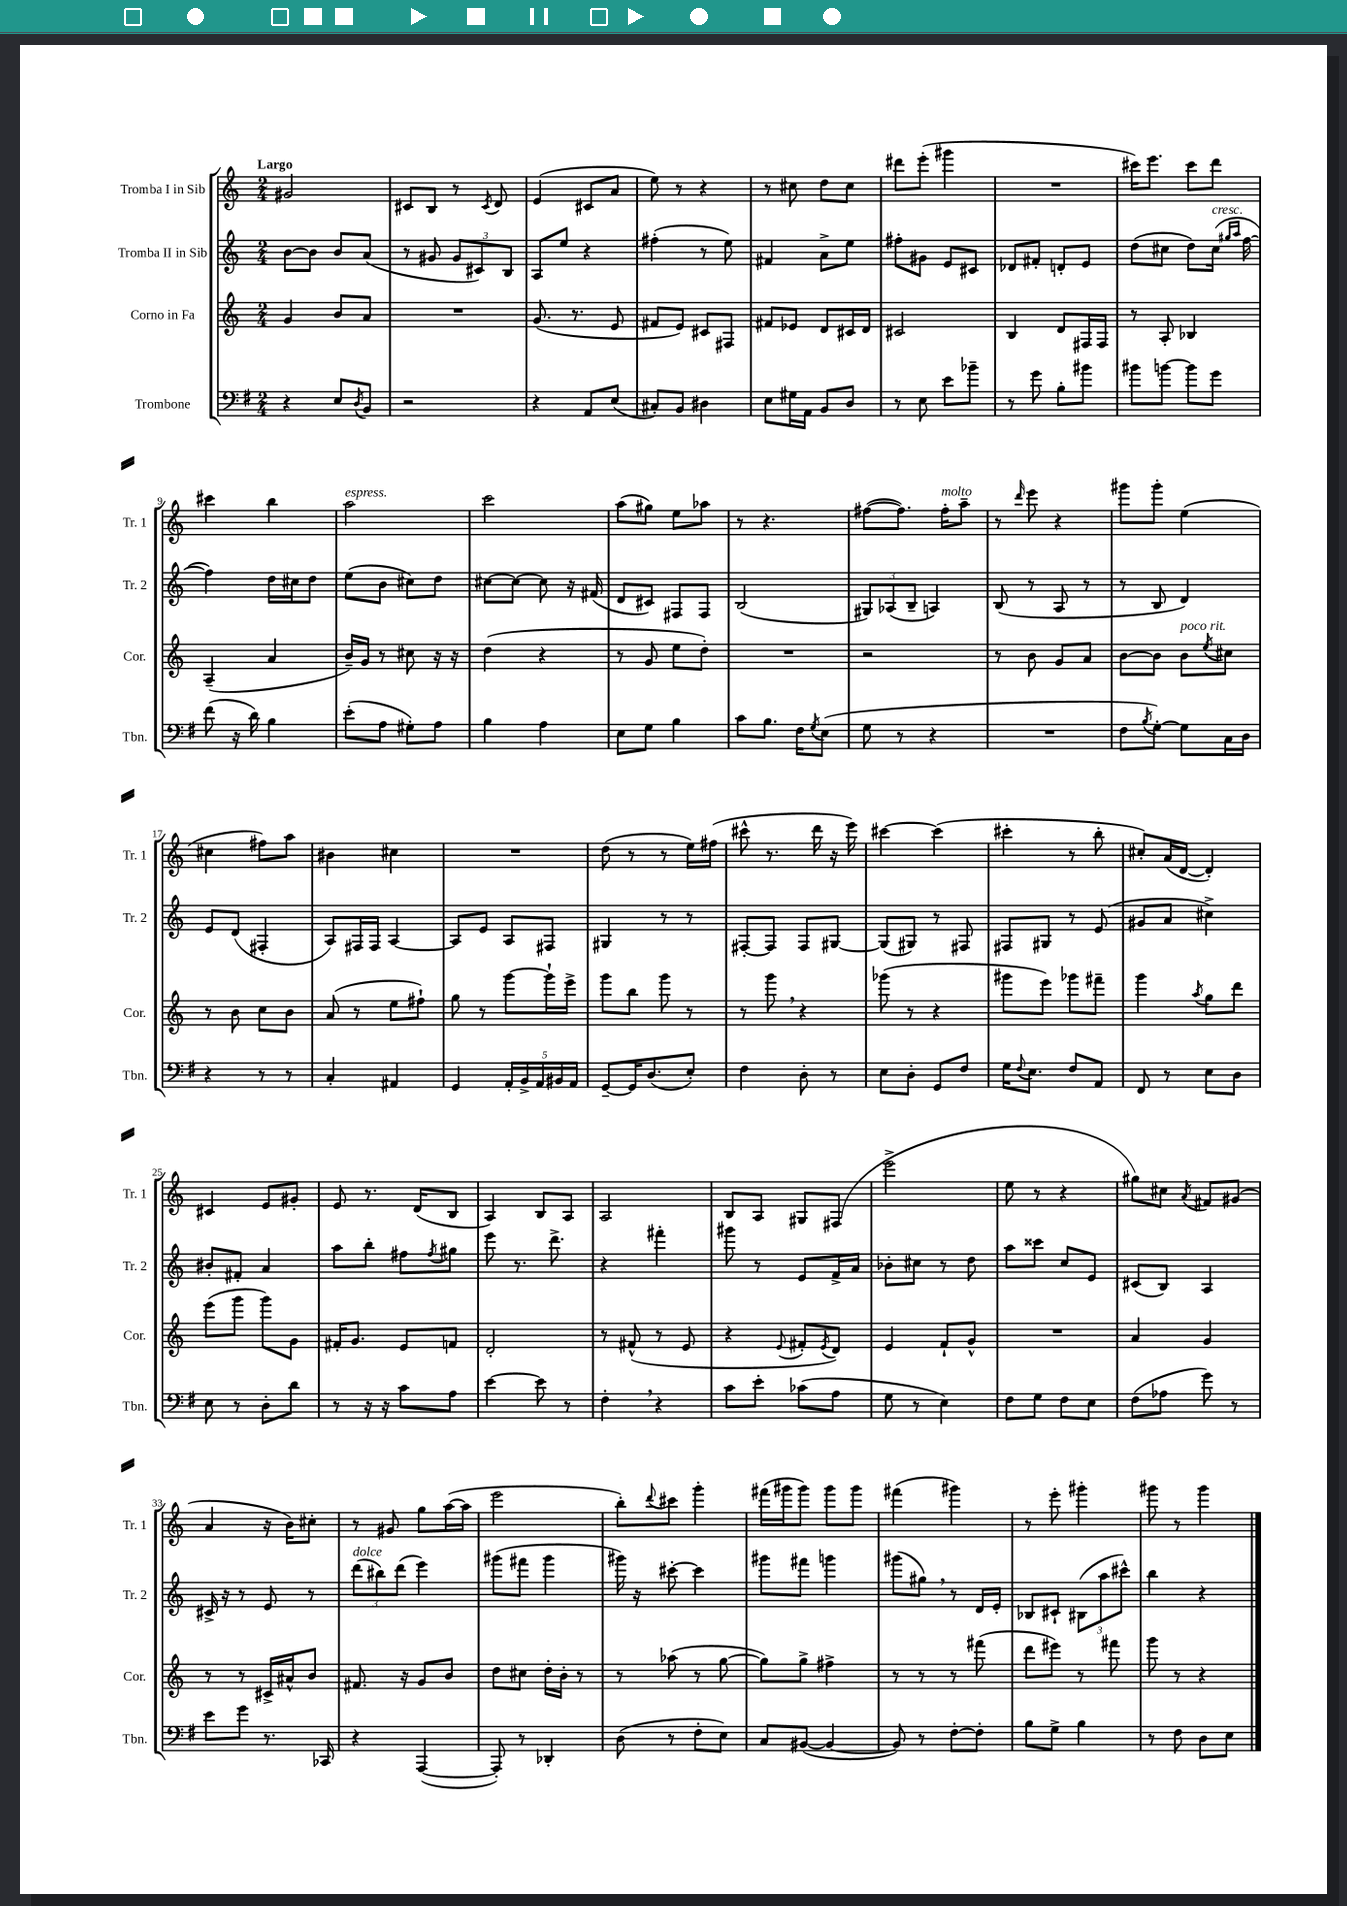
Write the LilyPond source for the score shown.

<<
\new StaffGroup <<
\new Staff = "s0" \with { instrumentName = "Tromba I in Sib" shortInstrumentName = "Tr. 1" } {
    \clef treble \key c \major \numericTimeSignature \time 2/4 \tempo "Largo"
    gis'2 |
    cis'8 b8 r8 \acciaccatura { cis'8 } d'8 |
    e'4( cis'8 a'8 |
    e''8) r8 r4 |
    r8 cis''8 d''8 cis''8 |
    dis'''8 e'''8-.( gis'''4 |
    R2 |
    cis'''16) e'''8. cis'''8 d'''8 |
    cis'''4 b''4 |
    a''2^\markup { \italic "espress." } |
    c'''2 |
    a''8( gis''8) e''8 aes''8 |
    r8 r4. |
    fis''8~( fis''8.) fis''16-.^\markup { \italic "molto" } a''8-- |
    r8 \grace { d'''16 } e'''8 r4 |
    gis'''8 gis'''8-. e''4( |
    cis''4 fis''8) a''8 |
    bis'4 cis''4 |
    R2 |
    d''8( r8 r8 e''16) fis''16( |
    cis'''8-^ r8. d'''16 r16 e'''16) |
    cis'''4~ cis'''4( |
    cis'''4-. r8 b''8-. |
    cis''8-.) a'16( d'16~ d'4-.) |
    cis'4 e'8 gis'8-. |
    e'8 r8. d'16( b8 |
    a4) b8 a8 |
    a2 |
    b8 a8 gis8 fis8( |
    e'''2-> |
    e''8 r8 r4 |
    gis''8) cis''8 \acciaccatura { a'8 } fis'8 gis'8( |
    a'4 r16 b'16) cis''8-. |
    r8 gis'8 g''8 a''16~( a''16 |
    e'''2 |
    b''8-.) \appoggiatura { d'''8 } cis'''8 g'''4-. |
    fis'''16( gis'''16 gis'''8) gis'''8 gis'''8 |
    fis'''4( gis'''4) |
    r8 e'''8-. gis'''4-. |
    gis'''8 r8 gis'''4 \bar "|." |
}
\new Staff = "s1" \with { instrumentName = "Tromba II in Sib" shortInstrumentName = "Tr. 2" } {
    \clef treble \key c \major \numericTimeSignature \time 2/4
    b'8~ b'8 b'8 a'8( |
    r8 gis'8 \tuplet 3/2 { gis'8 cis'8) b8 } |
    a8 e''8 r4 |
    fis''4-.( r8 e''8) |
    fis'4 a'8-> e''8 |
    fis''8-. gis'8 e'8 cis'8 |
    des'8 fis'8-. d'8-. e'8 |
    d''8( cis''8 d''8) cis''16^\markup { \italic "cresc." }( \grace { gis''16 a''16 } f''16~ |
    f''4) d''16 cis''16 d''8 |
    e''8( b'8 cis''8) d''8 |
    cis''8~ cis''8~ cis''8 r16 fis'16( |
    d'8 cis'8) fis8 fis8 |
    b2( |
    \tuplet 3/2 { gis8) aes8( b8-- } a4) |
    b8( r8 a8 r8 |
    r8 b8 d'4) |
    e'8 d'8( fis4-. |
    a8) fis16 fis16 a4~ |
    a8 e'8 a8 fis8 |
    gis4 r8 r8 |
    fis8~-. fis8 fis8 gis8~ |
    gis8( gis8) r8 fis8 |
    fis8 gis8 r8 e'8( |
    gis'8 a'8 cis''4->) |
    bis'8-. fis'8-. a'4 |
    a''8 b''8-. fis''8 \acciaccatura { fis''8 } gis''8 |
    e'''8 r8. d'''8.-> |
    r4 fis'''4-. |
    gis'''8 r8 e'8 f'16-> a'16 |
    bes'8-. cis''8 r8 d''8 |
    a''8 cisis'''8 c''8 e'8 |
    cis'8( b8) a4 |
    cis'16-> r16 r8 e'8 r8 |
    \tuplet 3/2 { d'''8^\markup { \italic "dolce" }( bis''8) d'''8( } e'''4) |
    gis'''8( fis'''8 gis'''4 |
    gis'''16) r16 cis'''8~-. cis'''4 |
    gis'''8 fis'''8 g'''4 |
    gis'''8( gis''8) \breathe r8 d'16 e'16-. |
    bes8 cis'8-! \tuplet 3/2 { bis8( a''8 cis'''8-^) } |
    b''4 r4 \bar "|." |
}
\new Staff = "s2" \with { instrumentName = "Corno in Fa" shortInstrumentName = "Cor." } {
    \clef treble \key c \major \numericTimeSignature \time 2/4
    g'4 b'8 a'8 |
    R2 |
    g'8.( r8. e'8 |
    fis'8 e'8) cis'8 fis8 |
    fis'8 ees'8 d'8 cis'16 d'16 |
    cis'2 |
    b4 d'8 fis16 fis16 |
    r8 a8-. bes4 |
    a4--( a'4 |
    b'16--) g'16 r8 cis''8 r16 r16 |
    d''4( r4 |
    r8 g'8 e''8 d''8-.) |
    R2 |
    r2 |
    r8 b'8 g'8 a'8 |
    b'8~ b'8 b'8^\markup { \italic "poco rit." } \acciaccatura { e''8 } cis''8 |
    r8 b'8 c''8 b'8 |
    a'8( r8 e''8 fis''8-!) |
    g''8 r8 g'''8~ g'''16-! e'''16-> |
    g'''8 b''8 g'''8 r8 |
    r8 g'''8 \breathe r4 |
    ges'''8( r8 r4 |
    gis'''8 e'''8) ges'''8 fis'''8-- |
    g'''4 \acciaccatura { a''8 } g''8 d'''8 |
    e'''8( g'''8 g'''8) g'8 |
    fis'16-. g'8. e'8 f'8 |
    d'2-. |
    r8 fis'8-^( r8 e'8 |
    r4 \appoggiatura { e'8 } fis'8-. \acciaccatura { e'8 } d'8) |
    e'4 f'8-! g'8-^ |
    R2 |
    a'4 g'4 |
    r8 r8 cis'16-> ais'16-^ b'8 |
    fis'8. r16 g'8 b'8 |
    d''8 cis''8 d''16-. b'16-. r8 |
    r8 aes''8( r8 g''8~ |
    g''8) g''8-> fis''4-> |
    r8 r8 r8 fis'''8( |
    d'''8 eis'''8) r8 fis'''8 |
    g'''8 r8 r4 \bar "|." |
}
\new Staff = "s3" \with { instrumentName = "Trombone" shortInstrumentName = "Tbn." } {
    \clef bass \key g \major \numericTimeSignature \time 2/4
    r4 e8 \acciaccatura { d8 } b,8 |
    r2 |
    r4 a,8 e8( |
    cis8-.) b,8 dis4 |
    e8 gis16 a,16 b,8 d8 |
    r8 e8 e'8 bes'8-- |
    r8 g'8 b8-. bis'8 |
    bis'8 b'8~ b'8 g'8 |
    fis'8( r16 d'16) b4 |
    e'8-.( a8 gis8-.) a8 |
    b4 a4 |
    e8 g8 b4 |
    c'8 b8. fis16 \acciaccatura { g8 } e8( |
    g8 r8 r4 |
    R2 |
    fis8 \acciaccatura { b8 } g8~-.) g8 c16 d16 |
    r4 r8 r8 |
    c4-. ais,4 |
    g,4 \tuplet 5/4 { a,16-. b,16-> a,16 bis,16 a,16 } |
    g,8~-- g,16 d8.( e8-.) |
    fis4 d8-. r8 |
    e8 d8-. g,8 fis8 |
    g16 \appoggiatura { fis8 } e8. fis8 a,8 |
    fis,8 r8 e8 d8 |
    e8 r8 d8-. d'8 |
    r8 r16 r16 c'8 a8 |
    e'4~ e'8 r8 |
    fis4-. \breathe r4 |
    c'8 e'8-. ces'8( a8 |
    g8 r8 e4) |
    fis8 g8 fis8 e8 |
    fis8( aes8 g'8) r8 |
    e'8 g'8 r8. ces,16 |
    r4 a,,4~( |
    a,,8-.) r8 des,4-. |
    d8( r8 fis8-. e8) |
    c8 bis,8~( bis,4~ |
    bis,8) r8 fis8~-. fis8-. |
    b8 g8-> b4 |
    r8 fis8 d8 e8 \bar "|." |
}
>>
>>
